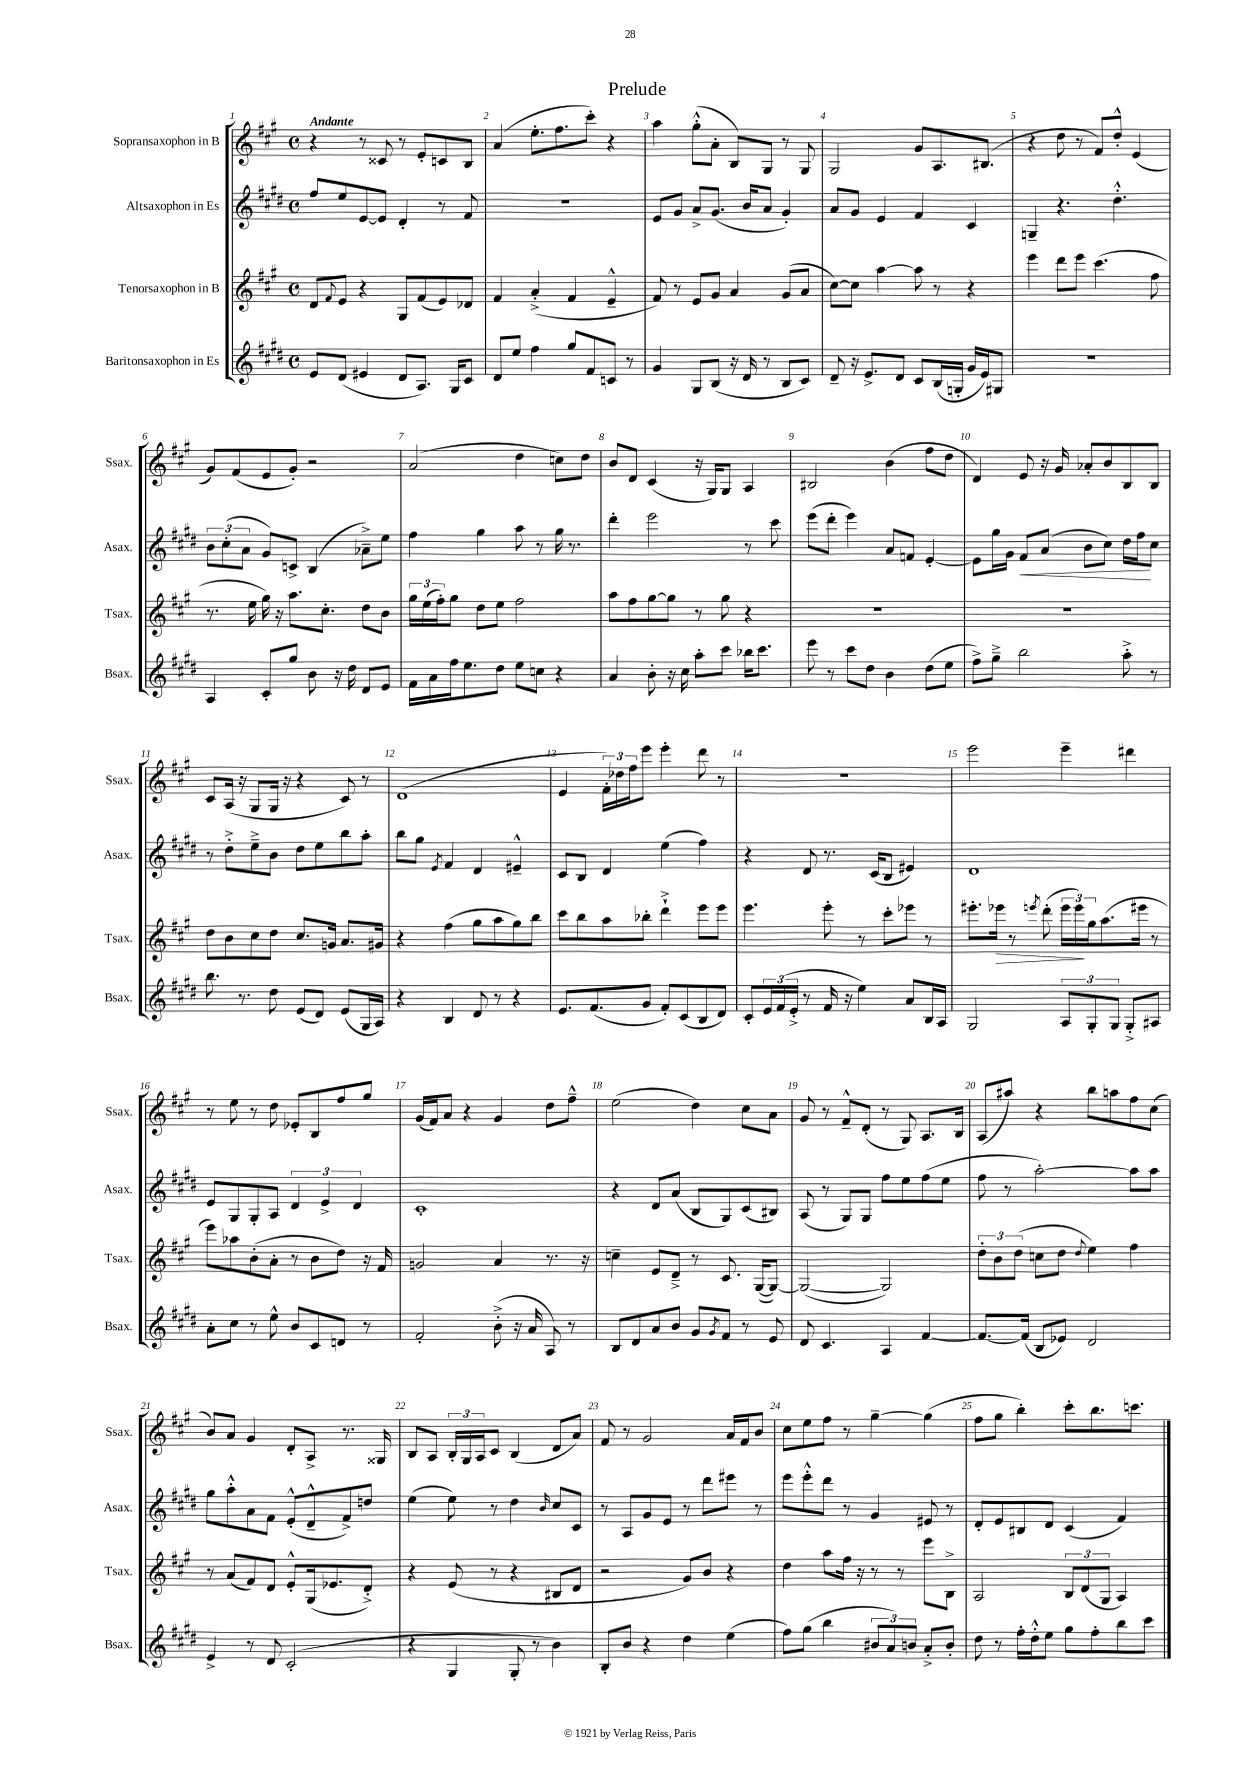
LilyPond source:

\header { title = "Prelude" }
<<
\new StaffGroup <<
\new Staff = "s0" \with { instrumentName = "Sopransaxophon in B" shortInstrumentName = "Ssax." } {
    \clef treble \key a \major \defaultTimeSignature \time 4/4 \tempo "Andante"
    r4 r8 cisis'8 r8 e'8-. c'8 b8 |
    a'4( e''8.-. fis''8. cis'''8-.) r4 |
    a''4 gis''8-.-^( a'8-. b8) gis8 r8 gis8 |
    gis2 gis'8 a8. bis8.( |
    r4 d''8 r8 fis'8) d''8-.-^ e'4( |
    gis'8) fis'8( e'8 gis'8-.) r2 |
    a'2( d''4 c''8) d''8 |
    b'8 d'8 cis'4( r16 gis16) gis8 a4 |
    bis2 b'4( fis''8 d''8 |
    d'4) e'8 r16 gis'16 aes'8-. b'8 b8 b8 |
    cis'8 a16( r16 gis8 gis16 r16 r4 cis'8) r8 |
    d'1( |
    e'4 \tuplet 3/2 { fis'16-.) des''16 fis''16 } e'''8 e'''4-. d'''8 r8 |
    r1 |
    e'''2 e'''4-- dis'''4 |
    r8 e''8 r8 d''8 ees'8-. b8 fis''8 gis''8 |
    gis'16( fis'16) a'8 r4 gis'4 d''8 fis''8---^ |
    e''2( d''4) cis''8 a'8 |
    gis'8 r8 fis'8---^ d'8-.( r8 gis8) a8. b16 |
    a8( ais''8) r4 b''8 a''8 fis''8 cis''8( |
    b'8) a'8 gis'4 d'8-. a8-> r8. gisis16 |
    b8 a8 \tuplet 3/2 { b16-. gis16 a16 } cis'8 b4( d'8 a'8) |
    fis'8 r8 gis'2 a'16 fis'16 b'8 |
    cis''8 e''8 fis''8 r8 gis''4~-- gis''4( |
    fis''8 gis''8 b''4-.) cis'''8-. b''8. c'''8. \bar "|." |
}
\new Staff = "s1" \with { instrumentName = "Altsaxophon in Es" shortInstrumentName = "Asax." } {
    \clef treble \key e \major \defaultTimeSignature \time 4/4
    fis''8 e''8 e'8~ e'8 dis'4-. r8 fis'8 |
    R1 |
    e'8 gis'8 a'8-> gis'8.( b'16 a'8 gis'4-.) |
    a'8 gis'8 e'4 fis'4 cis'4 |
    g4-- r4. dis''4.-.-^ |
    \tuplet 3/2 { b'8 cis''8-.( a'8 } gis'8) c'8-> b4( aes'8--->) e''8 |
    fis''4 gis''4 a''8 r8 gis''16 r8. |
    dis'''4-. e'''2 r8 cis'''8 |
    e'''8( dis'''8-. e'''4) a'8 f'8 e'4~-. |
    e'8 gis''16 gis'16 fis'8\< a'8( b'8 cis''8) dis''16 fis''16\! cis''8 |
    r8 dis''8-.-> e''8---> b'8 dis''8 e''8 b''8 a''8-. |
    b''8 gis''8 \acciaccatura { e'8 } fis'4 dis'4 eis'4---^ |
    cis'8 b8 dis'4 e''4( fis''4) |
    r4 dis'8 r8. cis'16( b8 eis'4) |
    dis'1 |
    e'8 gis8 gis8-. a8 \tuplet 3/2 { dis'4 e'4-> dis'4 } |
    cis'1-. |
    r4 dis'8 a'8( b8 gis8) cis'8( bis8) |
    a8( r8 gis8) gis8 fis''8 e''8 fis''8( e''8 |
    fis''8 r8 a''2~-.) a''8 a''8 |
    gis''8 a''8-.-^ a'8 fis'8 e'8-.-^( dis'8---^ fis'8->) d''8 |
    e''4( e''8) r8 dis''4 \grace { b'16 } cis''8 cis'8 |
    r8 a8 gis'8 e'8 r8 dis'''8 eis'''8 r8 |
    e'''8 e'''8-.-^ dis'''8 r8 gis'4 eis'8 r8 |
    dis'8-. e'8 bis8 dis'8 cis'4( fis'4) \bar "|." |
}
\new Staff = "s2" \with { instrumentName = "Tenorsaxophon in B" shortInstrumentName = "Tsax." } {
    \clef treble \key a \major \defaultTimeSignature \time 4/4
    d'8 \appoggiatura { fis'8 } e'8 r4 gis8 fis'8( e'8) des'8 |
    fis'4 a'4-.->( fis'4 e'4---^ |
    fis'8) r8 e'8 gis'8 a'4 gis'8( a'8 |
    cis''8~) cis''8 a''4~ a''8 r8 r4 |
    e'''4 d'''8 e'''8 cis'''4.( fis''8 |
    r8. e''16 gis''16) r16 a''8. cis''8.-. d''8 b'8 |
    \tuplet 3/2 { gis''16 e''16( fis''16-.) } gis''8 d''8 e''8 fis''2 |
    a''8 fis''8 gis''8~ gis''8 r8 gis''8 r4 |
    R1 |
    R1 |
    d''8 b'8 cis''8 d''8 cis''8. g'16 a'8. gis'16 |
    r4 fis''4( gis''8 a''8 gis''8) b''8 |
    cis'''8 b''8 a''8 bes''8-. d'''4-!-> e'''8 e'''8 |
    e'''4. e'''8-. r8 cis'''8-. ees'''8 r8 |
    eis'''8.-. ees'''16\> r8 \acciaccatura { e'''8 } d'''8-.( \tuplet 3/2 { e'''16 e'''16\!) gis''16 } a''8.( eis'''16 r8 |
    e'''8) aes''8 b'8-.( a'8-. r8 b'8 d''8) r16 fis'16 |
    g'2 a'4 r8. r16 |
    c''4-- e'8 d'8---> r8 cis'8. gis16~( gis8~) |
    gis2~( gis2) |
    \tuplet 3/2 { d''8-. b'8 d''8( } c''8 d''8 \appoggiatura { d''8 } e''4) fis''4 |
    r8 a'8( fis'8) d'8 e'8-.-^ gis16( ees'8. d'8-.->) |
    r4 e'8( r8 r4 bis8 d'8 |
    r2 gis'8) b'8 r4 |
    d''4 a''8 fis''16 r16 r8 r8 e'''8 b8-> |
    a2 \tuplet 3/2 { b8 d'8( gis8 } a4) \bar "|." |
}
\new Staff = "s3" \with { instrumentName = "Baritonsaxophon in Es" shortInstrumentName = "Bsax." } {
    \clef treble \key e \major \defaultTimeSignature \time 4/4
    e'8 dis'8( eis'4 dis'8 a8.) gis16 cis'8 |
    dis'8 e''8 fis''4 gis''8 fis'8 c'8 r8 |
    gis'4 gis8 b8( r16 dis'16 r8 b8 cis'8) |
    dis'8-- r16 e'8.-> dis'8 cis'8 b16( g16-. gis'16 e'16) gis8 |
    r1 |
    a4 cis'8-. gis''8 b'8 r16 dis''16 dis'8 e'8 |
    fis'16 a'16 fis''16 e''8. dis''8 e''8 c''8 r4 |
    a'4 b'8-. r16 cis''16 a''8-. cis'''8 bes''16 cis'''8. |
    e'''8 r8 cis'''8 dis''8 b'4 dis''8( e''8 |
    fis''8->) gis''8---> b''2 a''8-.-> r8 |
    b''8. r8. dis''8 e'8( dis'8) e'8( gis16 a16) |
    r4 b4 dis'8 r8 r4 |
    e'8. fis'8.( gis'8 fis'8-.) cis'8( b8 dis'8) |
    cis'8-. \tuplet 3/2 { e'16 fis'16( e'16-.-> } r8 fis'16 r16 e''4) a'8 b16 a16 |
    gis2 \tuplet 3/2 { a8 gis8-. gis8 } gis8-.-> ais8 |
    a'8-. cis''8 r8 e''8-^ b'8 cis'8 d'8 r8 |
    fis'2-. b'8-.->( r16 a'16 a8) r8 |
    b8 dis'8 a'8 b'8 gis'8 \acciaccatura { gis'8 } fis'8 r8 e'8 |
    dis'8 cis'4. a4 fis'4~ |
    fis'8.~ fis'16( b8 ees'8) dis'2 |
    e'4-> r8 dis'8 cis'2-.( |
    r4 gis4 gis8-. r8 b'4) |
    b8-. b'8 r4 dis''4 e''4( |
    fis''8) gis''8( b''4 \tuplet 3/2 { bis'8 a'8) b'8 } a'8-.-> b'8-. |
    dis''8 r8 fis''16-. dis''16-.-^ e''8 gis''8 fis''8-. b''8 cis'''8 \bar "|." |
}
>>
>>
\layout { \context { \Score \override BarNumber.break-visibility = ##(#f #t #t) barNumberVisibility = #all-bar-numbers-visible } }
